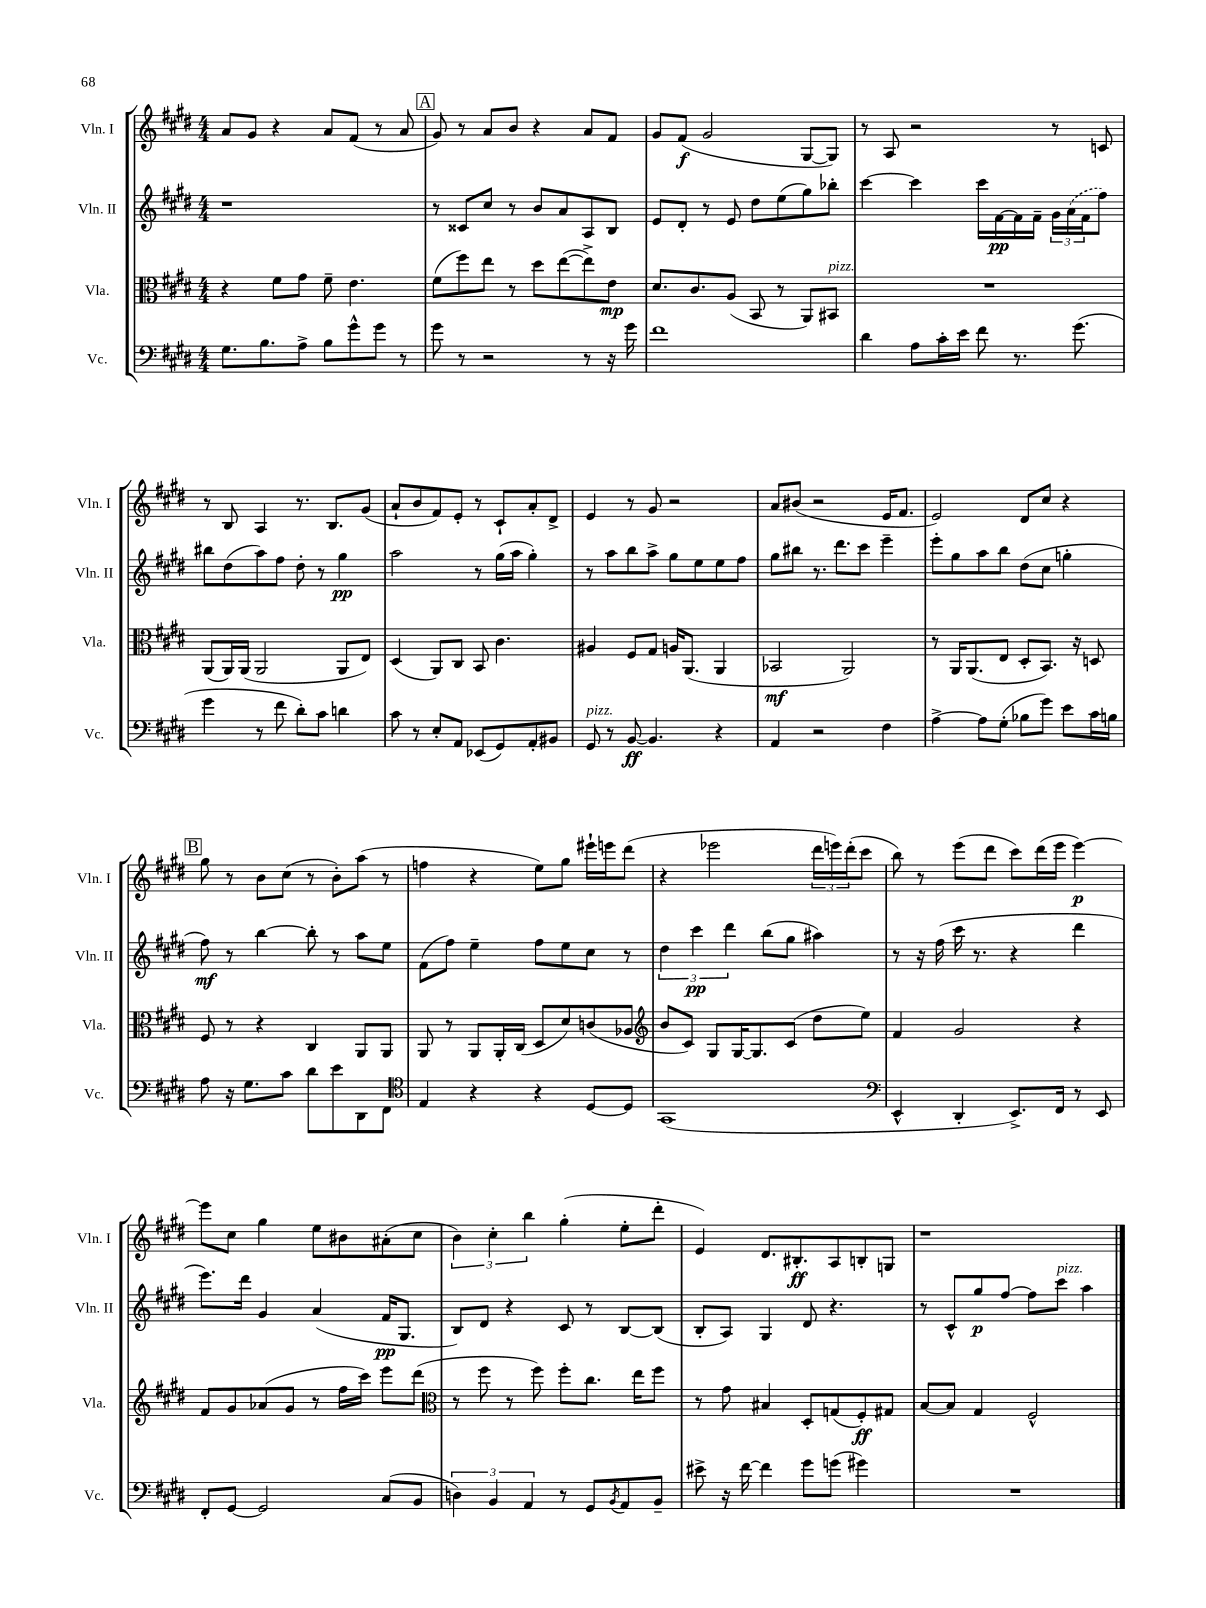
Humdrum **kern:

**kern	**kern	**kern	**kern
*staff4	*staff3	*staff2	*staff1
*clefF4	*clefC3	*clefG2	*clefG2
*k[f#c#g#d#]	*k[f#c#g#d#]	*k[f#c#g#d#]	*k[f#c#g#d#]
*M4/4	*M4/4	*M4/4	*M4/4
8.G#	4r	1r	8a
.	.	.	8g#
8.B	.	.	.
.	8f#	.	4r
8A^	8g#	.	.
8B	8f#~	.	8a
8g#^^	4.e	.	(8f#
8g#	.	.	8r
8r	.	.	8a
=	=	=	=
8g#	(8f#	8r	8g#)
8r	8ff#)	8c##	8r
2r	8ee	8cc#	8a
.	8r	8r	8b
.	8dd#	8b	4r
.	([8ee	8a	.
8r	8ee^])	8A	8a
16r	8e	8B	8f#
16g#	.	.	.
=	=	=	=
1f#	8.d#	8e	8g#
.	.	8d#'	(8f#
.	8.c#	.	.
.	.	8r	2g#
.	(8A	8e	.
.	8BB	8dd#	.
.	8r	(8ee	.
.	8AA)	8gg#)	[8G#
.	8BB#	8bb-'	8G#])
=	=	=	=
4d#	1r	[4ccc#	8r
.	.	.	8A
8A	.	4ccc#]	2r
16c#'	.	.	.
16e	.	.	.
8f#	.	16ccc#	.
.	.	[16f#	.
8.r	.	16f#]	.
.	.	16f#~	.
.	.	24g#	8r
.	.	(24a	.
(8.g#	.	.	.
.	.	24f#	.
.	.	8ff#)	8c
=	=	=	=
4g#	(8AA	8bb#	8r
.	16AA)	(8dd#	8B
.	(16AA	.	.
8r	2AA	8aa)	4A
8f#	.	8ff#	.
8d#')	.	8dd#'	8.r
8c#	.	8r	.
.	.	.	8.B
4d	8AA	4gg#	.
.	8E)	.	(8g#
=	=	=	=
8c#	(4D#	2aa	8a`
8r	.	.	8b
8E'	8AA)	.	8f#)
8AA	8C#	.	8e'
(8EE-	8BB	8r	8r
8GG#)	4.c#	(16gg#	8c#`
.	.	16aa	.
8AA'	.	4gg#')	8a'
8BB#	.	.	8d#^
=	=	=	=
8GG#	4A#	8r	4e
8r	.	8aa	.
[8BB	8F#	8bb	8r
4.BB]	8G#	8aa^	8g#
.	16A	8gg#	2r
.	(8.AA	.	.
.	.	8ee	.
4r	4AA	8ee	.
.	.	8ff#	.
=	=	=	=
4AA	2BB-	8gg#	8a
.	.	8bb#	(8b#
2r	.	8.r	2r
.	.	8.ddd#	.
.	2AA)	.	.
.	.	8ccc#	.
4F#	.	4eee~	16e
.	.	.	8.f#
=	=	=	=
[4A^	8r	8eee'	2e)
.	16AA	8gg#	.
.	(8.AA	.	.
8A]	.	8aa	.
(8G#'	8E	8bb	.
8B-	8D#'	(8dd#	8d#
8g#)	8.BB)	8cc#	8cc#
8e	.	4gg'	4r
.	16r	.	.
16c#	8D	.	.
16B	.	.	.
=	=	=	=
8A	8F#	8ff#)	8gg#
16r	8r	8r	8r
8.G#	.	.	.
.	4r	[4bb	8b
8c#	.	.	(8cc#
8d#	4C#	8bb']	8r
8e	.	8r	8b')
8DD#	8AA	8aa	(8aa
8FF#	8AA	8ee	8r
=	=	=	=
*clefC4	*	*	*
4E	8AA	(8f#	4ff
.	8r	8ff#)	.
4r	8AA	4ee~	4r
.	16AA'	.	.
.	(16C#	.	.
4r	8D#	8ff#	8ee)
.	8d#)	8ee	8gg#
[8D#	(8c	8cc#	16eee#`
.	.	.	16eee
8D#]	8A-	8r	(8ddd#
=	=	=	=
*	*clefG2	*	*
(1GG#	8b	6dd#	4r
.	8c#)	.	.
.	.	6ccc#	.
.	8G#	.	2eee-
.	.	6ddd#	.
.	[16G#	.	.
.	8.G#]	.	.
.	.	(8bb	.
.	(8c#	8gg#	.
.	8dd#	4aa#)	24ddd#
.	.	.	24eee)
.	.	.	(24ddd#'
.	8ee)	.	8ccc#
=	=	=	=
*clefF4	*	*	*
4EE^^	4f#	8r	8bb)
.	.	16r	8r
.	.	(16ff#	.
4DD#'	2g#	16ccc#	(8eee
.	.	8.r	.
.	.	.	8ddd#
8.EE^)	.	4r	8ccc#)
.	.	.	(16ddd#
16FF#	.	.	16eee
8r	4r	4ddd#	[4eee)
8EE	.	.	.
=	=	=	=
8FF#'	8f#	8.eee)	8eee]
[8GG#	8g#	.	8cc#
.	.	16ddd#	.
2GG#]	(8a-	4g#	4gg#
.	8g#	.	.
.	8r	(4a	8ee
.	16ff#	.	8b#
.	16ccc#)	.	.
(8C#	8eee	16f#	(8a#'
.	.	8.G#	.
8BB	(8ddd#	.	8cc#
=	=	=	=
*	*clefC3	*	*
6D)	8r	8B)	6b)
.	8ff#	8d#	.
6BB	.	.	6cc#'
.	8r	4r	.
6AA	.	.	6bb
.	8ff#)	.	.
8r	8ff#'	8c#	(4gg#'
8GG#	8.cc#	8r	.
8qBB	.	.	.
8AA	.	[8B	8ee'
.	16ee	.	.
8BB~	8ff#	(8B]	8ddd#'
=	=	=	=
8e#^	8r	8B'	4e)
16r	8g#	8A)	.
[16f#	.	.	.
4f#]	4B#	4G#	8.d#
.	.	.	8.B#'
8g#	8D#'	8d#	.
(8g	(8G	4.r	8A
4g#)	8F#')	.	8B'
.	8G#	.	8G
=	=	=	=
1r	[8B	8r	1r
.	8B]	8c#^^	.
.	4G#	8gg#	.
.	.	[8ff#	.
.	2F#^^	8ff#]	.
.	.	8ccc#	.
.	.	4aa	.
==	==	==	==
*-	*-	*-	*-
